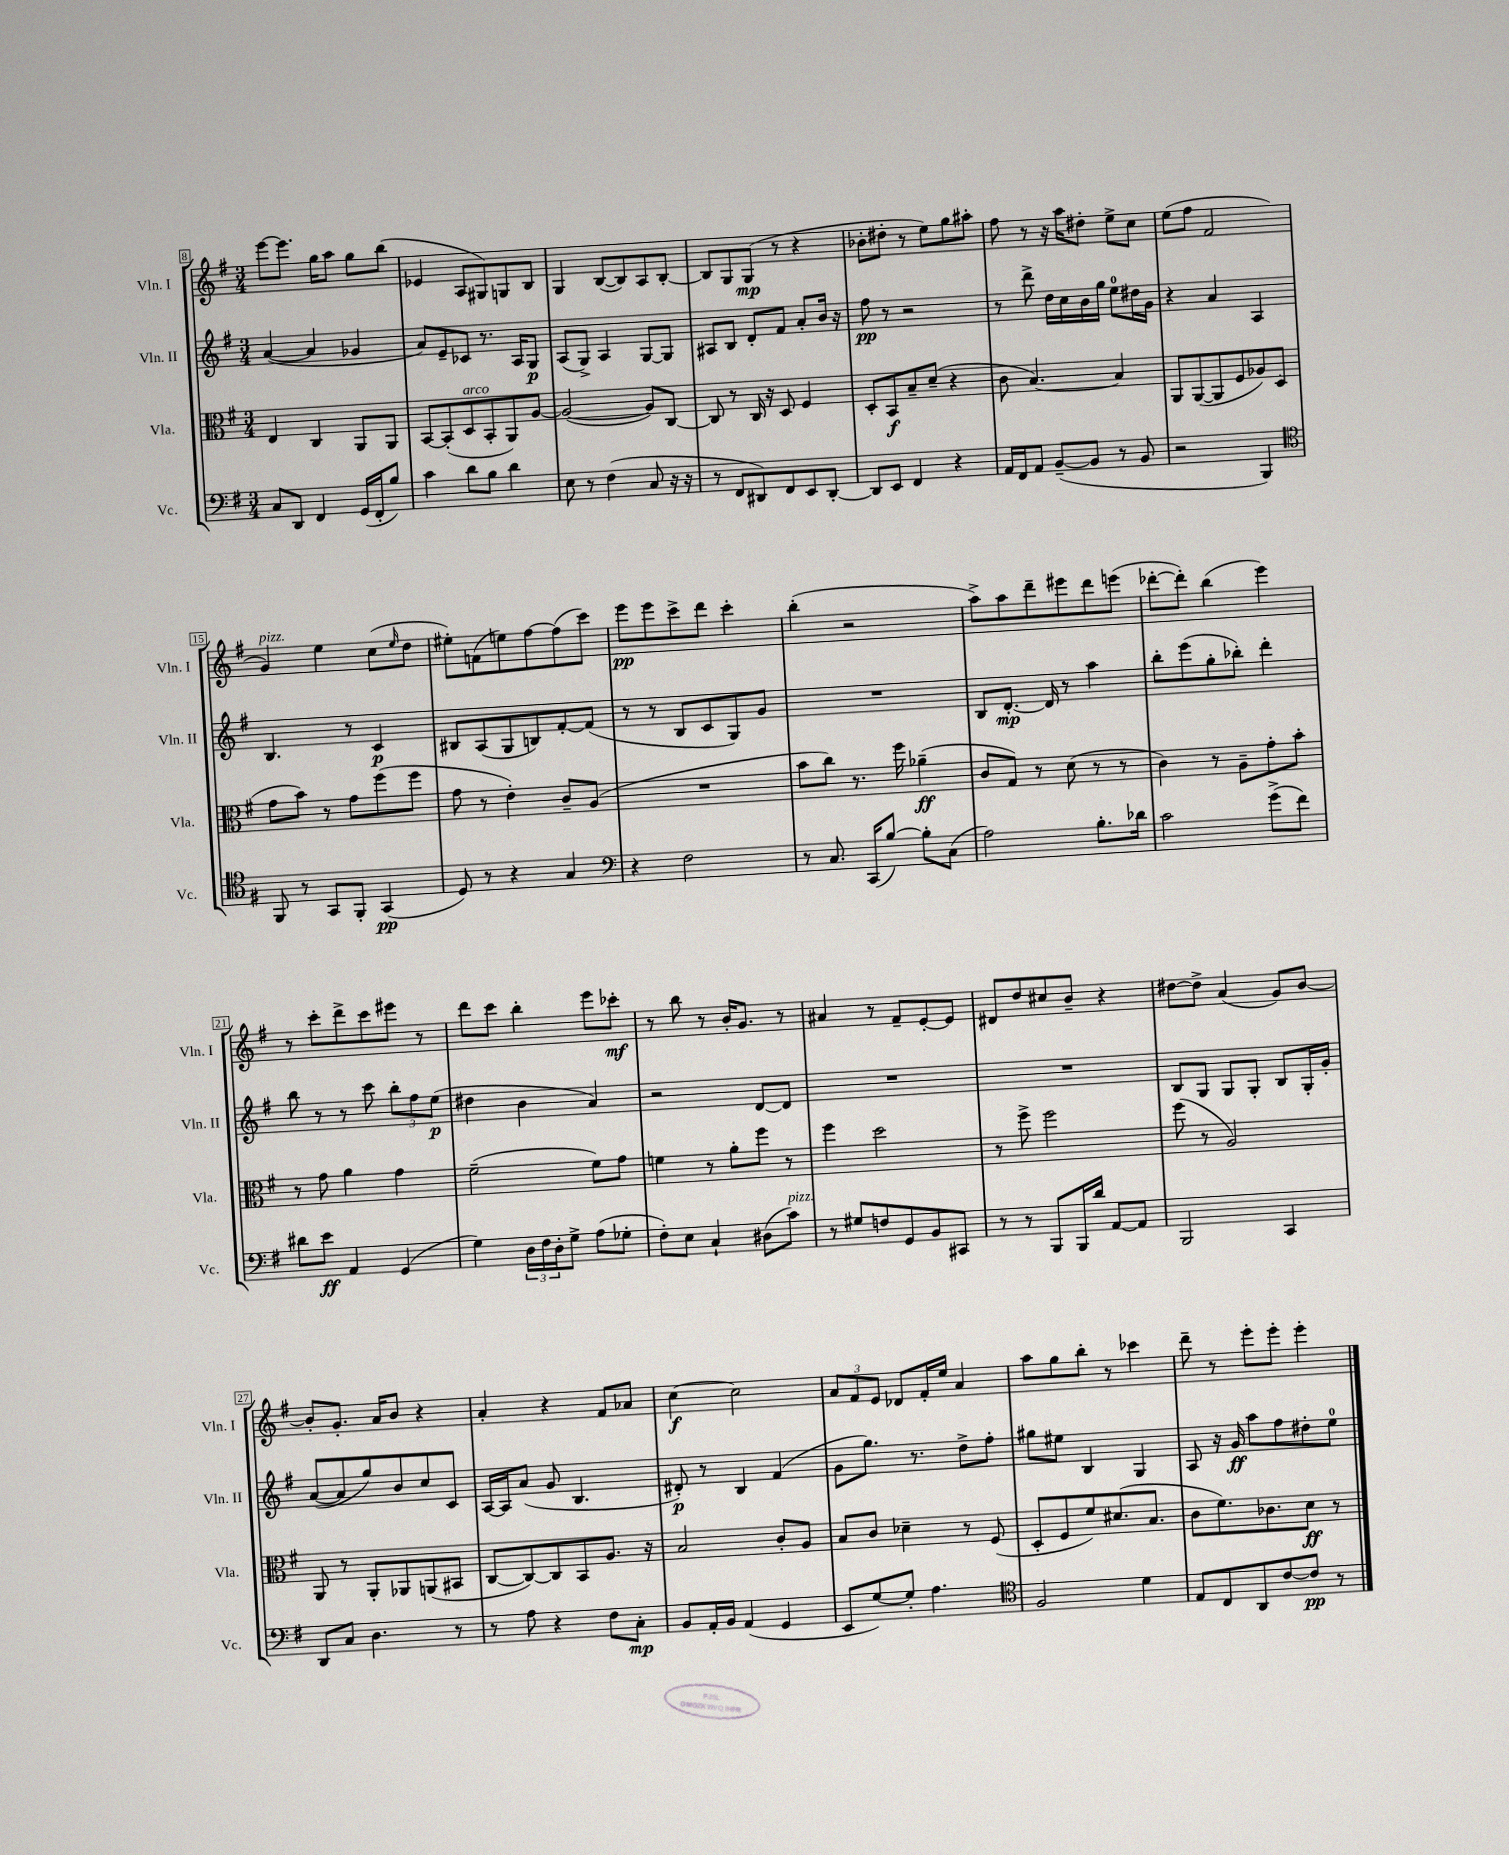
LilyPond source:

<<
\new StaffGroup <<
\new Staff = "s0" \with { instrumentName = "Vln. I" shortInstrumentName = "Vln. I" } {
    \clef treble \key g \major \numericTimeSignature \time 3/4
    e'''8~ e'''8. g''16 a''8 g''8 b''8( |
    ees'4 a8 gis8) g8 b8 |
    g4 b8~( b8) a8 b8~-. |
    b8 g8 g8\mp( r8 r4 |
    bes'8-. dis''8-. r8 e''8) g''8 ais''8-. |
    fis''8 r8 r16 a''16 dis''8-. e''8-> c''8 |
    e''8( fis''8 fis'2 |
    g'4^\markup { \italic "pizz." }) e''4 c''8( \grace { e''16 } d''8 |
    eis''8-.) f'8( e''8) fis''8~ fis''8( c'''8) |
    e'''8\pp e'''8 c'''8-> d'''8 c'''4-. |
    b''4-.( r2 |
    a''8->) a''8 d'''8-- eis'''8 d'''8 e'''8( |
    des'''8~-. des'''8-.) b''4( e'''4) |
    r8 c'''8-. d'''8-> c'''8 eis'''8 r8 |
    d'''8 c'''8 b''4-. e'''8 ces'''8-.\mf |
    r8 b''8 r8 b'16-. g'8. r8 |
    ais'4 r8 fis'8-- e'8~-. e'8 |
    dis'8 d''8 cis''8 b'8-- r4 |
    dis''8~ dis''8-> a'4( g'8) b'8~ |
    b'8-. g'8.-. a'16 b'8 r4 |
    a'4-. r4 fis'8 aes'8 |
    c''4~\f c''2 |
    \tuplet 3/2 { a'8 fis'8 e'8 } des'8 fis'16-. e''16 a'4 |
    a''8 g''8 b''8-. r8 ces'''4 |
    d'''8-- r8 e'''8-. e'''8-. e'''4-. \bar "|." |
}
\new Staff = "s1" \with { instrumentName = "Vln. II" shortInstrumentName = "Vln. II" } {
    \clef treble \key g \major \numericTimeSignature \time 3/4
    a'4~( a'4 ges'4 |
    a'8) e'8-- ces'8 r8. a16 g8\p |
    a8( g8->) a4 g8~ g8 |
    ais8 b8 d'8-. fis'8 a'8-. b'16 r16 |
    fis''8\pp r8 r2 |
    r8 d'''8-> d''16 c''16 b'16 g''16 e''8-0 dis''16 g'16 |
    r4 a'4 a4 |
    b4. r8 c'4\p |
    bis8 a8( g8 b8) fis'8~-. fis'8( |
    r8 r8 b8 c'8 g8) g'8 |
    R2. |
    b8 d'8.~-.\mp d'16 r8 a''4 |
    b''8-. e'''8( g''8-. bes''8-.) d'''4-. |
    b''8 r8 r8 c'''8 \tuplet 3/2 { b''8-. fis''8 e''8\p( } |
    dis''4 b'4 a'4) |
    r2 d'8~ d'8 |
    R2. |
    R2. |
    b8 g8 g8 g8-. b8 g16-. g'16-. |
    a'8~( a'8 g''8) b'8 c''8 c'8 |
    a16~ a16 a'8( g'8 b4. |
    dis'8-.\p) r8 b4 fis'4( |
    g'8 g''8.) r8. d''8-> fis''8-. |
    gis''8 eis''8 b4 g4 |
    a8 r16 g'16\ff a''8 fis''8 dis''8-. e''8-0 \bar "|." |
}
\new Staff = "s2" \with { instrumentName = "Vla." shortInstrumentName = "Vla." } {
    \clef alto \key g \major \numericTimeSignature \time 3/4
    e4 c4 a,8 a,8 |
    b,8~ b,8-.( d8^\markup { \italic "arco" } b,8-. a,8) a8~ |
    a2~( a8) c8~ |
    c8 r8 c16 r16 d8 fis4 |
    d8-. b,8\f b8-- d'8--( r4 |
    c'8 b4.~) b4 |
    a,8 a,8~( a,8 fis8 aes8) d8( |
    g'8 b'8) r8 g'8 fis''8( fis''8 |
    g'8 r8 e'4-.) c'8-- a8( |
    R2. |
    b'8 c''8) r8. fis''16 aes'4--\ff( |
    c'8 g8) r8 d'8( r8 r8 |
    c'4) r8 a8-- g'8-. b'8-. |
    r8 g'8 a'4 g'4 |
    fis'2--( fis'8) g'8 |
    f'4 r8 a'8-. fis''8 r8 |
    fis''4 d''2 |
    r8 fis''8-> fis''2 |
    fis''8( r8 a2) |
    a,8 r8 a,8-. aes,8 a,8( bis,8 |
    c8~ c8~) c8 b,8 a8. r16 |
    b2 c'8-. a8 |
    b8 c'8 des'4-- r8 fis8( |
    d8-. fis8 fis'8) dis'8.( b8. |
    c'8 fis'8.) ces'8. d'8\ff r8 \bar "|." |
}
\new Staff = "s3" \with { instrumentName = "Vc." shortInstrumentName = "Vc." } {
    \clef bass \key g \major \numericTimeSignature \time 3/4
    c8 d,8 fis,4 g,16( fis,16-. b8) |
    c'4 d'8 b8 d'4 |
    e8 r8 fis4( c8 r16 r16 |
    r8 fis,8 dis,8) fis,8 e,8 dis,8~-. |
    dis,8 e,8 fis,4 r4 |
    a,16 fis,16 a,8 b,8~--( b,8 r8 b,8 |
    r2 b,,4) |
    \clef tenor fis,8 r8 g,8 fis,8-. g,4\pp( |
    d8) r8 r4 g4 |
    \clef bass r4 fis2 |
    r8 c8. c,16( b8~) b8-. c8( |
    a2) b8.-. des'16 |
    c'2 g'8->( fis'8) |
    dis'8 e'8\ff a,4 g,4( |
    g4) \tuplet 3/2 { d16 fis16 d16-. } g8-> a8( ges8-. |
    fis8-.) e8 c4-! dis8( c'8^\markup { \italic "pizz." }) |
    r8 gis8 f8 g,8 b,8 cis,8 |
    r8 r8 b,,8 b,,16 d'16 a,8~ a,8 |
    b,,2 c,4 |
    d,8 c8 d4. r8 |
    r8 a8 r4 fis8 c8-.\mp |
    b,8 a,16-. b,16 a,4( g,4 |
    e,8 g8~) g8-. a4. |
    \clef tenor fis2 d'4 |
    e8 c8 a,8 c'8~ c'8\pp r8 \bar "|." |
}
>>
>>
\layout { \context { \Score currentBarNumber = #8 \override BarNumber.stencil = #(make-stencil-boxer 0.1 0.3 ly:text-interface::print) } }
